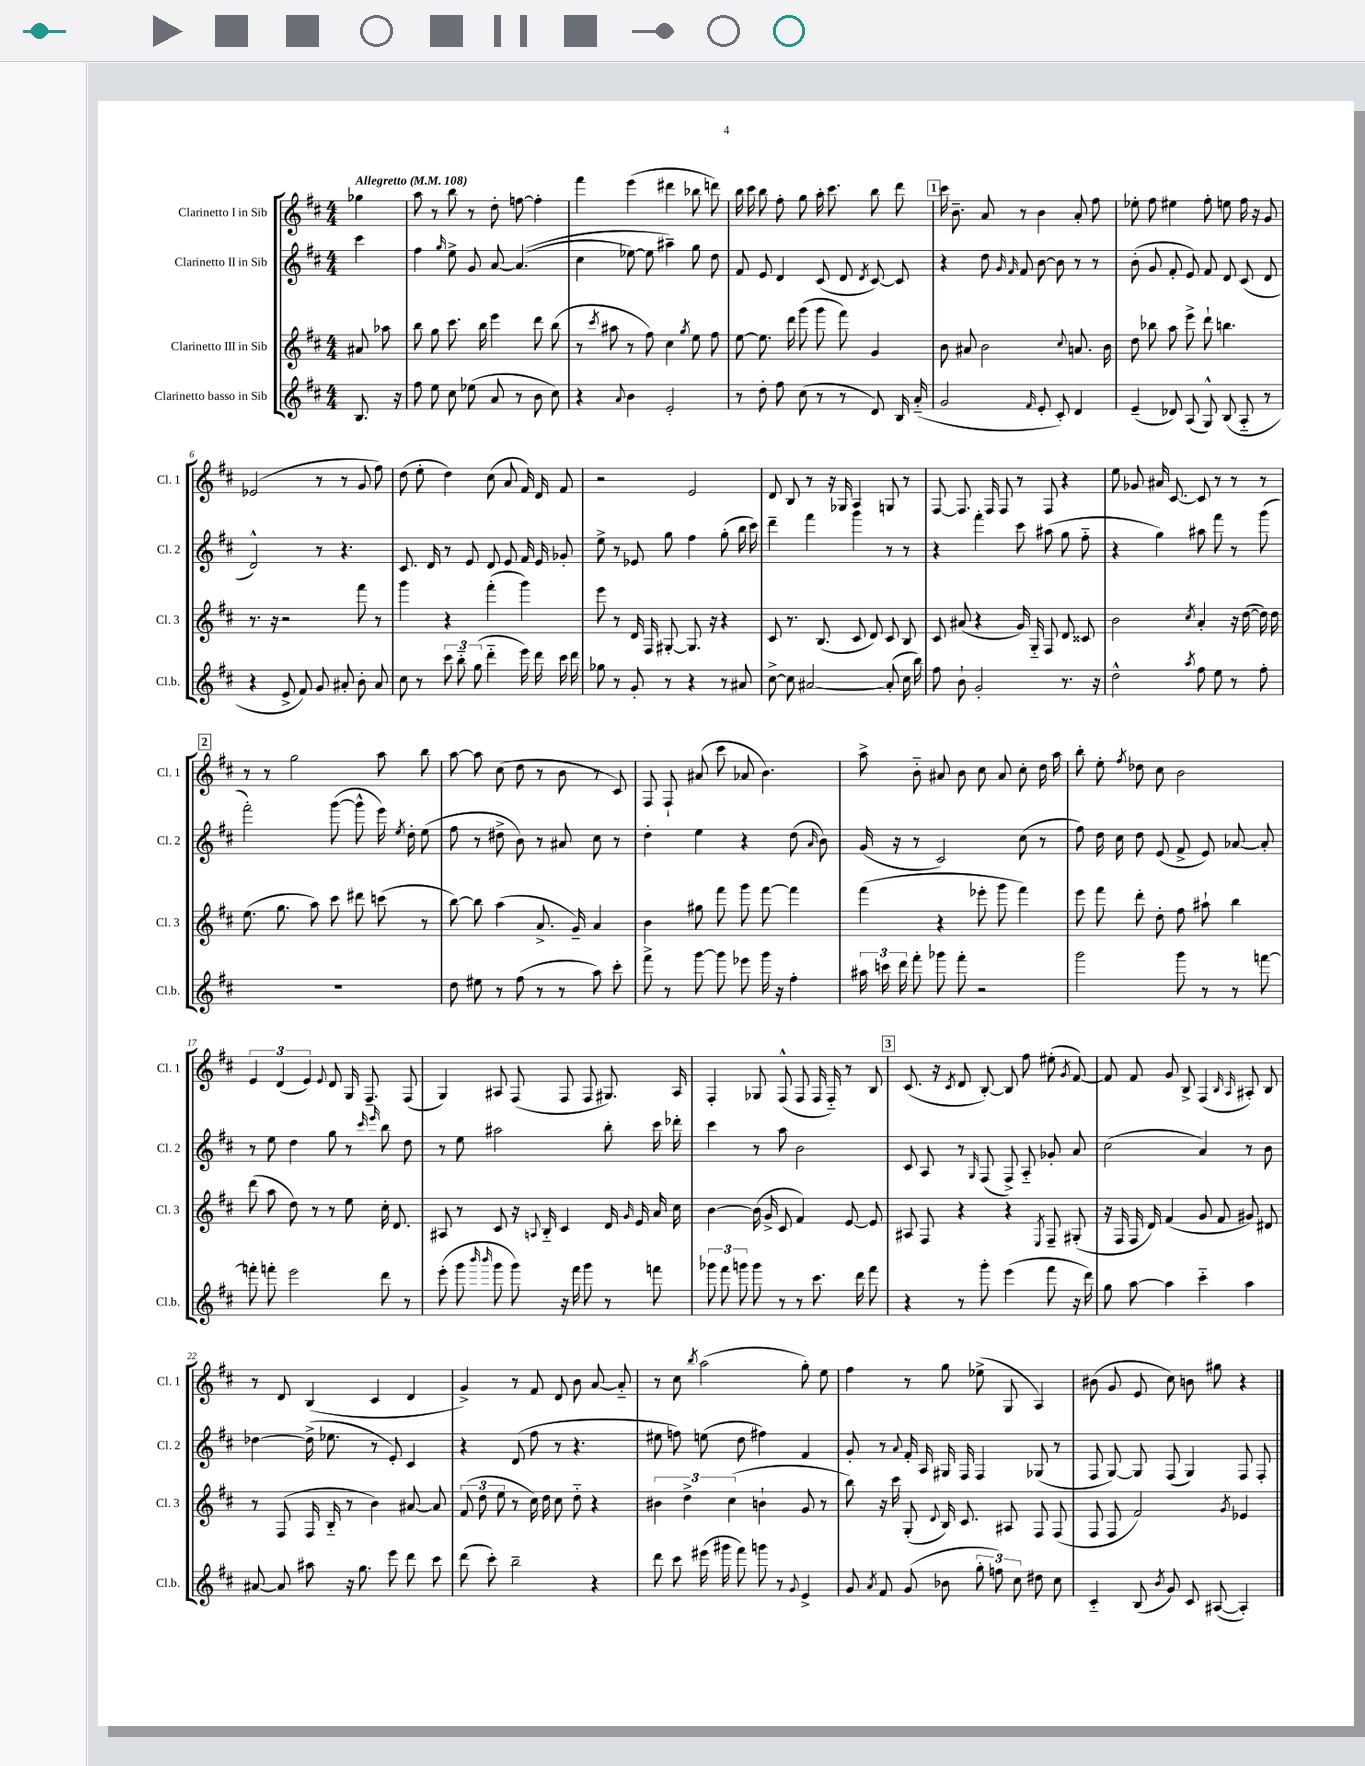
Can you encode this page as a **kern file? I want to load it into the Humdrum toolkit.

**kern	**kern	**kern	**kern
*part4	*part3	*part2	*part1
*staff4	*staff3	*staff2	*staff1
*I"Clarinetto basso in Sib	*I"Clarinetto III in Sib	*I"Clarinetto II in Sib	*I"Clarinetto I in Sib
*I'Cl.b.	*I'Cl. 3	*I'Cl. 2	*I'Cl. 1
*clefG2	*clefG2	*clefG2	*clefG2
*k[f#c#]	*k[f#c#]	*k[f#c#]	*k[f#c#]
*M4/4	*M4/4	*M4/4	*M4/4
*MM108	*MM108	*MM108	*MM108
=	=	=	=
!	!	!	!LO:TX:a:B:t=Allegretto
8.B/	8a#X/	4ccc#\	4gg-X\
.	8aa-X\	.	.
16r	.	.	.
=1	=1	=1	=1
8ff#\	8bb\	4ff#\	8aa\
8ee\	8gg\	.	8r
.	.	16qqgg/	.
8cc#\	8.ccc#\	8ee^\	8bb\
(8ee-X\	.	8g/	8r
.	16bb\	.	.
8a/	4eee\	[8a/	8dd'\
8r	.	((4.a/]	[8ffn\
8b\	8ddd\	.	4ff'\]
8cc#\)	(8bb\	.	.
=2	=2	=2	=2
4r	8r	4cc#\	4fff#\
.	8qccc#/	.	.
.	8aa#X\	.	.
8qqa/	.	.	.
4b\	8r	[8ee-X\)	(4eee\
.	8ff#\)	8ee-\]	.
2e'/	4cc#\	4aa#X~\)	4ddd#X\
.	8qgg/	.	.
.	8ee\	8gg\	8bb-X\
.	8ff#\	8dd\	8dddn\)
=3	=3	=3	=3
8r	[8ee\	8f#/	16bb\
.	.	.	16ccc#\
8dd'\	8.ee\]	8e/	8bb\
8ff#\	.	4d/	8ff#'\
.	16ddd\	.	.
(8cc#\	(8ggg\	.	8gg\
8r	8ggg\	(8c#/	16aa'\
.	.	.	8.ccc#\
8r	8fff#\)	8d/	.
.	.	8qd/	.
8d/)	4g/	[8c#/)	8bb\
16B/	.	8c#/]	8ddd\
(16a/	.	.	.
!!LO:REH:place=s1:t=1
=4	=4	=4	=4
2g/	8b\	4r	16ccc#\
.	.	.	8.b~\
.	8a#X/	.	.
.	2b\	8dd\	8a/
.	.	16qqg/	.
.	.	16qqf#/	.
.	.	8f#/	8r
16qqf#/	.	.	.
8e'/	.	[8b\	4b\
8c#'/)	.	8b\]	.
.	8qqcc#/	.	.
4d/	8.an/	8r	8a'/
.	.	8r	8ff#\
.	16b\	.	.
=5	=5	=5	=5
(4e~/	8dd\	(8b'\	8ee-X'\
.	8bb-X\	8g/	8ff#\
8d-X/)	8aa\	8f#'/	4ee#X\
(8A/	8eee^\	8e/)	.
8G^^/)	8ddd`\	8f#/	8ff#'\
(8B/	4.bbn\	8d/	8een\
8A/	.	(8c#/	16ff#\
.	.	.	16r
8r	.	8d/	8g/
!!LO:LB:g=z
=6	=6	=6	=6
4r	8.r	2d^^/)	(2e-X/
.	16r	.	.
8e^/	2r	.	.
8f#/)	.	.	.
8g/	.	8r	8r
8a#X'/	.	4.r	8r
8b'\	8fff#\	.	8g/
8a#/	8r	.	8ff#\)
=7	=7	=7	=7
8cc#\	4ggg\	8.c#/	(8dd\
8r	.	.	8ee'\
.	.	16d/	.
12ccc#\	4r	8r	4dd\)
12bb\	.	.	.
.	.	8e/	.
(12gg\	.	.	.
4ddd\	(4fff#'\	8d/	(8cc#\
.	.	8e/	8a/
16eee\)	4ggg\)	16f#/	16f#/)
16ddd\	.	16e/	16d/
16ccc#\	.	8g-X'/	8f#/
16ddd\	.	.	.
=8	=8	=8	=8
8gg-X\	8eee\	8ee^\	2r
8r	8r	8r	.
8g'/	16d/	8e-X/	.
.	16F#/	.	.
8r	[8G#X'/	8gg\	.
4r	8.G#/]	4ff#\	2e/
.	16r	.	.
8r	4r	(8gg'\	.
8a#X/	.	16bb\	.
.	.	16ccc#\)	.
=9	=9	=9	=9
[8cc#^\	8c#/	4ddd~\	8d/
8cc#\]	8.r	.	8B/
[2a#X/	.	4fff#\	8r
.	(8.B/	.	.
.	.	.	16r
.	.	.	16G-X/
.	8c#/	4ggg\	4A/
.	8d/)	.	.
(8a#'/]	8c#/	8r	8Gn/
16cc#\	8B/	8r	8r
16bb\)	.	.	.
=10	=10	=10	=10
8ff#\	8c#/	4r	[8F#/
8b`\	(8a#X/	.	8.F#/]
2g'/	4r	4fff#'\	.
.	.	.	16F#/
.	.	.	8F#/
.	16g/)	8ccc#\	8r
.	16G/	.	.
.	8F#/	(8aa#X\	8F#/
8.r	8d/	8gg\	4r
.	8c##X/	8ff#\	.
16r	.	.	.
=11	=11	=11	=11
2dd^^\	2b\	4r	8ee\
.	.	.	8g-X/
.	.	4gg\)	16a#X/
.	.	.	[8.c#/
8qaa/	8qcc#/	.	.
8ff#\	4a'/	8aa#X\	8c#/]
8ee\	.	8fff#\	8r
8r	16r	8r	8r
.	([16dd\	.	.
8ff#'\	16dd\])	(8ggg\	8r
.	16dd\	.	.
!!LO:LB:g=z
!!LO:REH:place=s1:t=2
=12	=12	=12	=12
1r	(8.ee\	2fff#'\)	8r
.	.	.	8r
.	8.gg\	.	.
.	.	.	2gg\
.	8aa\)	.	.
.	8ccc#\	([8ggg\	.
.	8ddd#X\	8ggg^^\]	.
.	(8cccn\	16eee\)	8aa\
.	.	8qee/	.
.	.	16dd'\	.
.	8r	(8ee\	8bb\
=13	=13	=13	=13
8dd\	[8bb\)	8ff#\	[8aa\
8ee#X\	8bb\]	8r	8aa\]
8r	(4aa\	8dd#X^\	(8cc#\
(8ff#\	.	8b\)	8dd\
8r	8.a^/	8r	8r
8r	.	8a#X/	8b\
.	16g~/)	.	.
8aa\)	4a/	8cc#\	8r
8ccc#'\	.	8r	8c#/)
=14	=14	=14	=14
8fff#^\	4b\	4dd'\	8F#/
8r	.	.	8F#`/
[8ggg\	8gg#X\	4ee\	(8a#X/
8ggg\]	8fff#\	.	8ccc#\
8eee-X\	8ggg\	4r	8a-X/
16ggg\	[8fff#\	.	4.b\)
16r	.	.	.
4ff#'\	4fff#\]	(8dd\	.
.	.	16qqa/	.
.	.	8b\)	.
=15	=15	=15	=15
24aa#X\	(4fff#\	(16g/	8aa^\
24cccn\	.	.	.
.	.	16r	.
24ddd\	.	.	.
8fff#'\	.	8r	8b\
8ggg-X\	4r	2c#/)	8a#X/
8fff#'\	.	.	8b\
2r	8eee-X'\	.	8cc#\
.	8ggg\	.	8a#/
.	4fff#\)	(8cc#\	8cc#'\
.	.	8r	16dd\
.	.	.	16aa\
=16	=16	=16	=16
2ggg\	8eee\	8ff#\)	8bb'\
.	8fff#\	16dd\	8ee'\
.	.	16cc#\	.
.	.	.	8qff#/
.	8ddd'\	8dd\	8dd-X\
.	8dd'\	(8e/	8cc#\
8ggg\	8ff#\	8f#^/	2b\
8r	8aa#X`\	8e/)	.
8r	4bb\	[8a-X/	.
[8fffn\	.	8a-'/]	.
!!LO:LB:g=z
=17	=17	=17	=17
8fffn'\]	(8ddd\	8r	6e/
8fffn'\	8aa\	8ee\	.
.	.	.	(6d/
2eee\	8dd\)	4dd\	.
.	.	.	6e/)
.	8r	.	.
.	.	.	8qqe/
.	8r	8gg\	8d/
.	8ee\	8r	16G/
.	.	.	8.F#~/
.	.	16qqccc#/	.
.	.	16qqeee/	.
8ddd\	16cc#'\	8bb\	.
.	8.d/	.	.
8r	.	8dd\	(8F#/
=18	=18	=18	=18
(8eee'\	8A#X/	8r	4G/)
8ggg\	8r	8ee\	.
16qqbbb/	.	.	.
16qqbbb/	.	.	.
8ggg\	8c#/	2aa#X\	8A#X/
8ggg\)	16r	.	(8F#/
.	8qqAn/	.	.
.	16B/	.	.
16r	4c#/	.	8F#/
16fff#\	.	.	.
8ggg\	.	.	8F#/
8r	16d/	8bb'\	8.G#X/)
.	16qqg/	.	.
.	16e/	.	.
8fffn\	16a/	16ccc#\	.
.	16cc#\	16ddd-X'\	16A#/
=19	=19	=19	=19
12ggg-X\	[4b\	4ccc#\	4F#'/
12fff#\	.	.	.
12gggn\	.	.	.
8ggg\	(16b\]	8r	8G-X/
.	16g^/	.	.
8r	8c#/	8aa\	(8F#^^/
8r	4f#/)	2b\	8F#/
8.ccc#\	.	.	16F#/
.	.	.	16F#/)
.	[8e/	.	8r
16ddd\	.	.	.
8fff#\	8e/]	.	8B/
!!LO:REH:place=s1:t=3
=20	=20	=20	=20
4r	8A#X/	8c#/	(8.c#/
.	8F#/	8A/	.
.	.	.	16r
.	.	.	8qc#/
8r	4r	8r	8d/
.	.	16qqG/	.
8ggg'\	.	(8F#/	[8B'/)
(4eee\	4r	8F#^/)	8B/]
.	.	8A/	8ff#\
.	8qE/	.	.
8fff#\	8F#~/	8g-X'/	(8ee#X'\
.	.	.	8qg/
16r	(8G#X'/	8a/	[8f#/)
16ddd\)	.	.	.
=21	=21	=21	=21
8gg\	16r	(2cc#\	8f#/]
.	16F#/	.	.
[8aa\	16F#/	.	8f#/
.	16d/)	.	.
4aa\]	(4f#/	.	8g/
.	.	.	8B^/
4ccc#\	8g/	4a/)	(4F#/
.	8f#/	.	.
.	.	.	16qqB/
.	.	.	16qqA/
4aa\	8g#X/)	8r	8A#X'/)
.	8d#X/	8b\	8B/
!!LO:LB:g=z
=22	=22	=22	=22
[8a#X/	8r	[4dd-X\	8r
8a#/]	(8F#/	.	8d/
8aa#X\	16F#/	(16dd-^\]	(4B/
.	16B/	8.ee-X\	.
16r	8r	.	.
8.gg\	.	.	.
.	4b\)	8r	4c#/
8eee\	.	8e'/)	.
8ddd\	[8a#X/	4c#/	4d/
8ccc#\	8a#/]	.	.
=23	=23	=23	=23
(8ddd\	(12f#/	4r	4g^/)
.	12dd\	.	.
8ccc#'\)	.	.	.
.	12ee\	.	.
2bb~\	8r	(8d/	8r
.	16cc#\)	8ff#\	8f#/
.	16dd\	.	.
.	8cc#\	8r	8d/
.	8dd\	4.r	8b\
4r	4r	.	[8a/
.	.	.	8a/]
=24	=24	=24	=24
8ddd\	6b#X\	8ee#X\	8r
8ccc#\	.	8ffn\)	8cc#\
.	6dd^\	.	.
.	.	.	8qbb/
(16eee#X\	.	(8een\	(2aa\
16ggg#X\	.	.	.
.	(6cc#\	.	.
8fff#\)	.	8dd\	.
8gggn\	4bn`\	4ff#X\)	.
8r	.	.	.
8qqg/	.	.	.
4e^/	8g/	4f#/	8gg'\)
.	8r	.	8ee\
=25	=25	=25	=25
8g/	8bb\)	8g'/	4ff#\
8qa/	.	.	.
8f#/	16r	8r	.
.	16ccc#\	.	.
.	.	8qqa/	.
(8g/	(8G'/	16f#'/	8r
.	.	16A/	.
.	8qqd/	.	.
8b-X\	16B/)	16G#X/	8gg\
.	8.c#/	16F#/	.
12gg'\	.	4F#/	(8ee-X^\
12ffn\)	.	.	.
.	8A#X/	.	8G/
12cc#\	.	.	.
8dd#X\	8F#/	(8G-X/	4A/)
8cc#\	(8F#/	8r	.
=26	=26	=26	=26
4c#/	8F#/	8F#/	(8b#X\
.	8F#/	[8G/)	8g/
(8B/	2f#/)	8G/]	8e/
8qb/	.	.	.
8g/)	.	(8F#/	8cc#\)
8c#/	.	4G/)	8bn\
([8A#X/	.	.	8gg#X\
.	8qg/	.	.
4A#'/])	4e-X/	8F#/	4r
.	.	8F#'/	.
==	==	==	==
*-	*-	*-	*-
